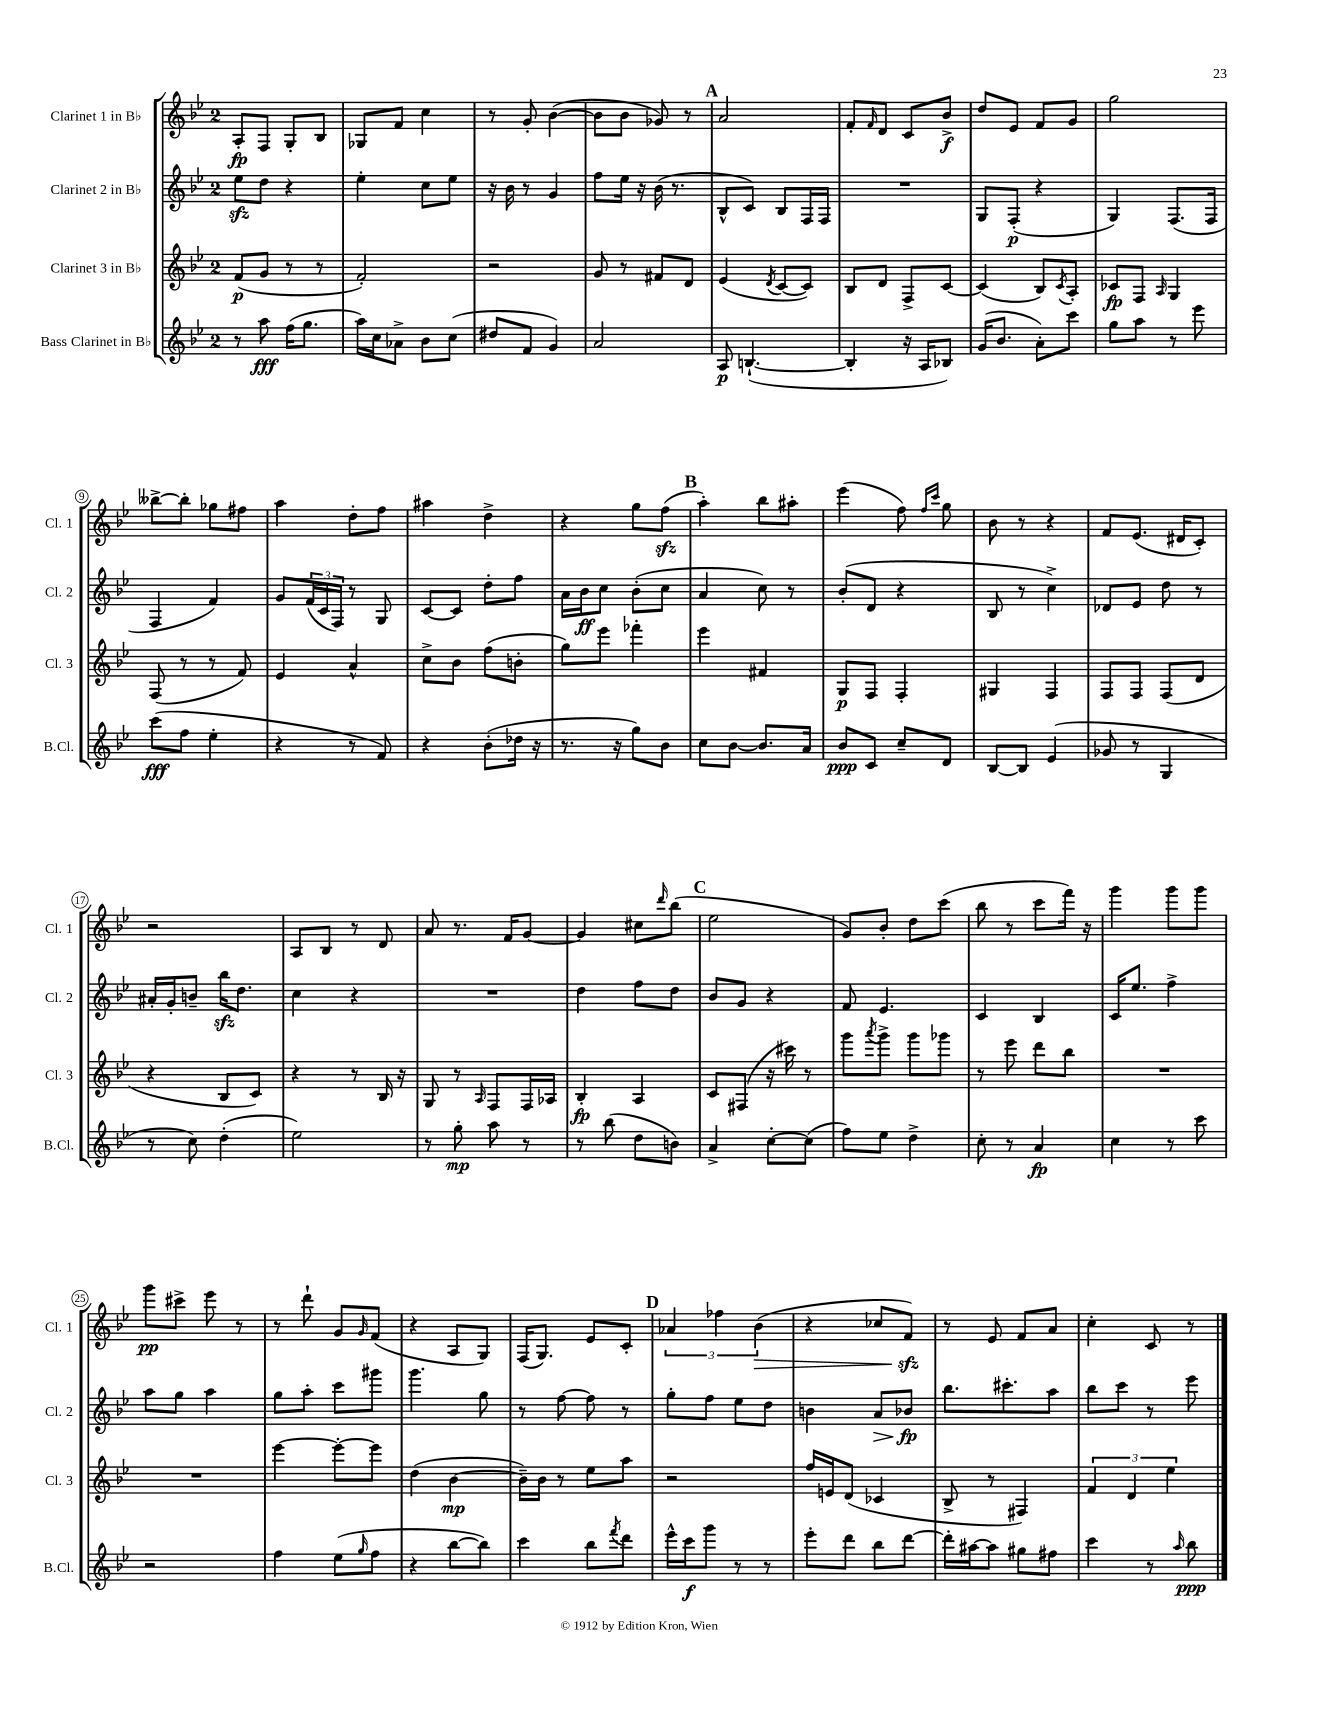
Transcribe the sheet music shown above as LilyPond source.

<<
\new StaffGroup <<
\new Staff = "s0" \with { instrumentName = "Clarinet 1 in Bb" shortInstrumentName = "Cl. 1" } {
    \clef treble \key bes \major \once \override Staff.TimeSignature.style = #'single-digit \time 2/4
    a8-.\fp f8 g8-. bes8 |
    ges8 f'8 c''4 |
    r8 g'8-. bes'4~( |
    bes'8 bes'8 ges'8) r8 |
    \mark \markup { \bold "A" } a'2 |
    f'8-. \grace { f'16 } d'8 c'8 bes'8->\f |
    d''8 ees'8 f'8 g'8 |
    g''2 |
    beses''8~-> beses''8-. ges''8 fis''8 |
    a''4 d''8-. f''8 |
    ais''4 d''4-> |
    r4 g''8 f''8\sfz( |
    \mark \markup { \bold "B" } a''4-.) bes''8 ais''8-. |
    ees'''4( f''8) \grace { f''16 c'''16 } g''8 |
    bes'8 r8 r4 |
    f'8 ees'8.( dis'16 c'8-.) |
    r2 |
    a8 bes8 r8 d'8 |
    a'8 r8. f'16 g'8~ |
    g'4 cis''8 \grace { d'''16 } bes''8( |
    \mark \markup { \bold "C" } ees''2 |
    g'8) bes'8-. d''8 c'''8( |
    bes''8 r8 c'''8 f'''16) r16 |
    g'''4 g'''8 g'''8 |
    g'''8\pp cis'''8-> ees'''8 r8 |
    r8 d'''8-! g'8 \grace { g'16 } f'8( |
    r4 a8 g8) |
    f16( g8.) ees'8 c'8-. |
    \mark \markup { \bold "D" } \tuplet 3/2 { aes'4 fes''4 bes'4\>( } |
    r4 ces''8 f'8\sfz\!) |
    r8 ees'8 f'8 a'8 |
    c''4-. c'8 r8 \bar "|." |
}
\new Staff = "s1" \with { instrumentName = "Clarinet 2 in Bb" shortInstrumentName = "Cl. 2" } {
    \clef treble \key bes \major \once \override Staff.TimeSignature.style = #'single-digit \time 2/4
    ees''8\sfz d''8 r4 |
    ees''4-. c''8 ees''8 |
    r16 bes'16 r8 g'4 |
    f''8 ees''16 r16 bes'16( r8. |
    \mark \markup { \bold "A" } bes8-^ c'8) bes8 f16 f16 |
    R2 |
    g8 f8-.\p( r4 |
    g4) f8.( f16 |
    f4 f'4) |
    g'8 \tuplet 3/2 { f'16( c'16 f16) } r8 g8 |
    c'8~ c'8 d''8-. f''8 |
    a'16 bes'16\ff c''8 bes'8-.( c''8 |
    \mark \markup { \bold "B" } a'4 c''8) r8 |
    bes'8-.( d'8 r4 |
    bes8 r8 c''4->) |
    des'8 ees'8 d''8 r8 |
    ais'16-. g'16-. b'8-- bes''16\sfz d''8. |
    c''4 r4 |
    R2 |
    d''4 f''8 d''8 |
    \mark \markup { \bold "C" } bes'8 g'8 r4 |
    f'8 ees'4. |
    c'4 bes4 |
    c'16 ees''8. f''4-> |
    a''8 g''8 a''4 |
    g''8 a''8-. c'''8 gis'''8 |
    g'''4. g''8 |
    r8 f''8~ f''8 r8 |
    \mark \markup { \bold "D" } g''8-. f''8 ees''8 d''8 |
    b'4 a'8\> bes'8\fp\! |
    bes''8. cis'''8.-. a''8 |
    bes''8 c'''8 r8 ees'''8 \bar "|." |
}
\new Staff = "s2" \with { instrumentName = "Clarinet 3 in Bb" shortInstrumentName = "Cl. 3" } {
    \clef treble \key bes \major \once \override Staff.TimeSignature.style = #'single-digit \time 2/4
    f'8\p( g'8 r8 r8 |
    f'2-.) |
    r2 |
    g'8 r8 fis'8 d'8 |
    \mark \markup { \bold "A" } ees'4( \acciaccatura { d'8 } c'8~ c'8) |
    bes8 d'8 f8-> c'8~ |
    c'4( bes8) \acciaccatura { c'8 } a8-. |
    ces'8\fp f8 \grace { a16 } g4 |
    f8( r8 r8 f'8) |
    ees'4 a'4-^ |
    c''8-> bes'8 f''8( b'8-. |
    g''8) ees'''8 fes'''4-. |
    \mark \markup { \bold "B" } ees'''4 fis'4 |
    g8\p f8 f4-. |
    gis4 f4 |
    f8 f8 f8( d'8 |
    r4 bes8 c'8) |
    r4 r8 bes16 r16 |
    g8 r8 \grace { a16 } f8 f16 aes16 |
    bes4-.\fp a4 |
    \mark \markup { \bold "C" } c'8 fis8( r16 cis'''16) r8 |
    g'''8 \acciaccatura { a'''8 } g'''8-> g'''8 ges'''8 |
    r8 ees'''8 d'''8 bes''8 |
    R2 |
    R2 |
    ees'''4~ ees'''8~-. ees'''8 |
    d''4( bes'4~\mp |
    bes'16--) bes'16 r8 ees''8 a''8 |
    \mark \markup { \bold "D" } r2 |
    f''16 e'16 d'8( ces'4 |
    bes8-> r8 fis4) |
    \tuplet 3/2 { f'4 d'4 ees''4 } \bar "|." |
}
\new Staff = "s3" \with { instrumentName = "Bass Clarinet in Bb" shortInstrumentName = "B.Cl." } {
    \clef treble \key bes \major \once \override Staff.TimeSignature.style = #'single-digit \time 2/4
    r8 a''8\fff f''16( g''8. |
    a''16) c''16 aes'8-> bes'8 c''8( |
    dis''8 f'8 g'4) |
    a'2 |
    \mark \markup { \bold "A" } a8\p b4.~-!( |
    b4-. r16 a16 bes8) |
    g'16( bes'8. a'8-.) c'''8 |
    g''8 a''8 r8 ees'''8 |
    c'''8\fff( f''8 ees''4-. |
    r4 r8 f'8) |
    r4 bes'8-.( des''16 r16 |
    r8. r16 g''8) bes'8 |
    \mark \markup { \bold "B" } c''8 bes'8~ bes'8. a'16 |
    bes'8\ppp c'8 c''8-- d'8 |
    bes8~ bes8 ees'4( |
    ges'8 r8 g4 |
    r8 c''8) d''4-.( |
    ees''2) |
    r8 g''8-.\mp a''8 r8 |
    r8 bes''8( d''8 b'8) |
    \mark \markup { \bold "C" } a'4-> c''8~-. c''8( |
    f''8) ees''8 d''4-> |
    c''8-. r8 a'4\fp |
    c''4 r8 c'''8 |
    r2 |
    f''4 ees''8( \grace { g''16 } f''8 |
    r4 bes''8~ bes''8) |
    c'''4 bes''8 \acciaccatura { f'''8 } d'''8 |
    \mark \markup { \bold "D" } ees'''16-^ c'''16\f g'''8 r8 r8 |
    ees'''8-. d'''8 bes''8 d'''8~ |
    d'''16-. ais''16~ ais''8 gis''8 fis''8 |
    c'''4 r8 \grace { a''16 } bes''8\ppp \bar "|." |
}
>>
>>
\layout { \context { \Score \override BarNumber.stencil = #(make-stencil-circler 0.1 0.3 ly:text-interface::print) } }
